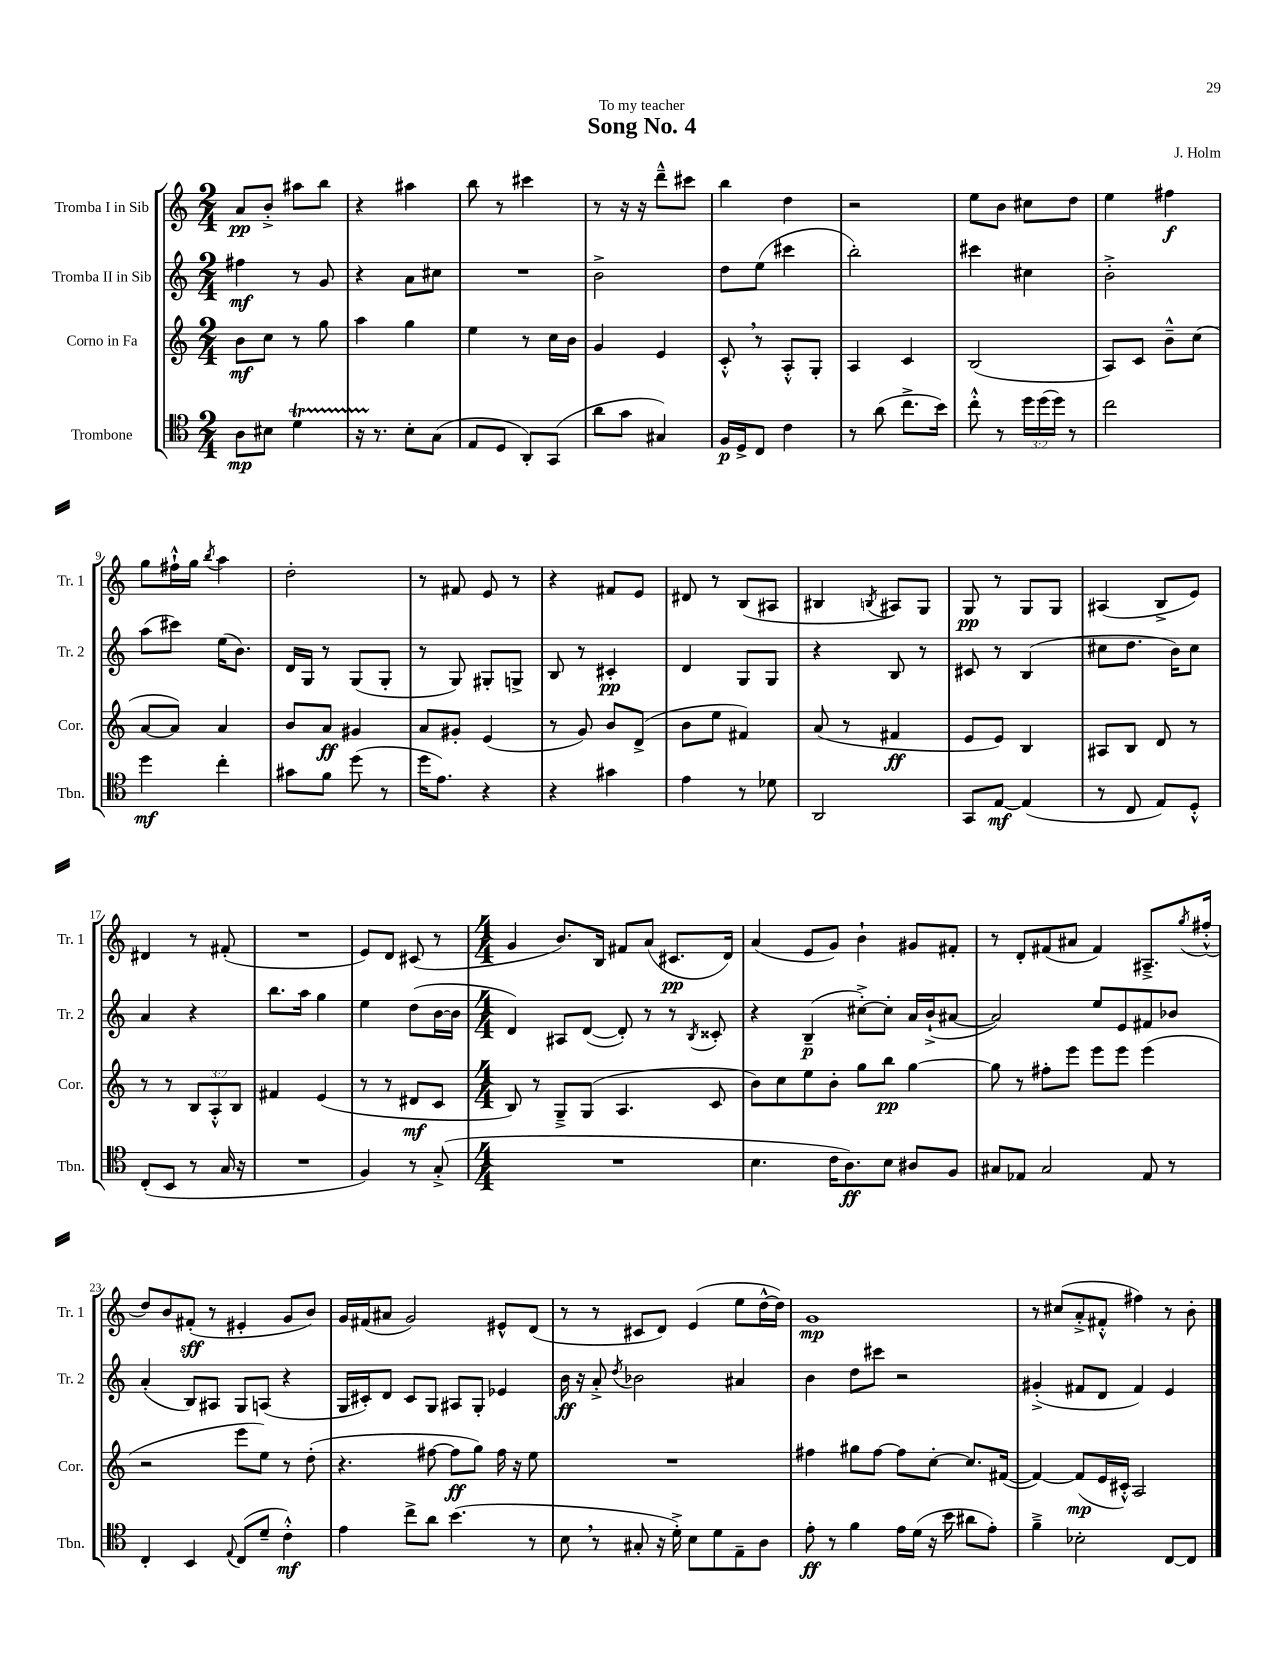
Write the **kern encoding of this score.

**kern	**dynam	**kern	**dynam	**kern	**dynam	**kern	**dynam
*part4	*part4	*part3	*part3	*part2	*part2	*part1	*part1
*staff4	*staff4	*staff3	*staff3	*staff2	*staff2	*staff1	*staff1
*I"Trombone	*	*I"Corno in Fa	*	*I"Tromba II in Sib	*	*I"Tromba I in Sib	*
*I'Tbn.	*	*I'Cor.	*	*I'Tr. 2	*	*I'Tr. 1	*
*clefC4	*	*clefG2	*	*clefG2	*	*clefG2	*
*k[]	*	*k[]	*	*k[]	*	*k[]	*
*M2/4	*	*M2/4	*	*M2/4	*	*M2/4	*
=1	=1	=1	=1	=1	=1	=1	=1
8A\L	mp	8b\L	mf	4ff#X\	mf	8a/L	pp
8B#X\J	.	8cc\J	.	.	.	8b'^/J	.
4dT\	.	8r	.	8r	.	8aa#X\L	.
.	.	8gg\	.	8g/	.	8bb\J	.
=2	=2	=2	=2	=2	=2	=2	=2
16r	.	4aa\	.	4r	.	4r	.
8.r	.	.	.	.	.	.	.
8B'\L	.	4gg\	.	8a\L	.	4aa#X\	.
(8G\J	.	.	.	8cc#X\J	.	.	.
=3	=3	=3	=3	=3	=3	=3	=3
8E/L	.	4ee\	.	2r	.	8bb\	.
8D/J	.	.	.	.	.	8r	.
8AA'/L)	.	8r	.	.	.	4ccc#X\	.
(8GG/J	.	16cc\LL	.	.	.	.	.
.	.	16b\JJ	.	.	.	.	.
=4	=4	=4	=4	=4	=4	=4	=4
8a\L	.	4g/	.	2b^\	.	8r	.
8g\J	.	.	.	.	.	16r	.
.	.	.	.	.	.	16r	.
4G#X/)	.	4e/	.	.	.	8ddd~^^\L	.
.	.	.	.	.	.	8ccc#X\J	.
=5	=5	=5	=5	=5	=5	=5	=5
16F/LL	p	8c'^^,/	.	8dd\L	.	4bb\	.
16D^/J	.	.	.	.	.	.	.
8C/J	.	8r	.	(8ee\J	.	.	.
4c\	.	8A'^^/L	.	4ccc#X\	.	4dd\	.
.	.	8G'/J	.	.	.	.	.
=6	=6	=6	=6	=6	=6	=6	=6
8r	.	4A/	.	2bb'\)	.	2r	.
(8a\	.	.	.	.	.	.	.
8.cc^\L	.	4c/	.	.	.	.	.
16b\Jk)	.	.	.	.	.	.	.
=7	=7	=7	=7	=7	=7	=7	=7
8cc'^^\	.	(2B/	.	4ccc#X\	.	8ee\L	.
8r	.	.	.	.	.	8b\J	.
24dd\LL	.	.	.	4cc#X\	.	8cc#X\L	.
(24dd\	.	.	.	.	.	.	.
24dd\JJ)	.	.	.	.	.	.	.
8r	.	.	.	.	.	8dd\J	.
=8	=8	=8	=8	=8	=8	=8	=8
2cc\	.	8A/L)	.	2b'^\	.	4ee\	.
.	.	8c/J	.	.	.	.	.
.	.	8b~^^\L	.	.	.	4ff#X\	f
.	.	(8cc\J	.	.	.	.	.
!!LO:LB:g=z
=9	=9	=9	=9	=9	=9	=9	=9
4dd\	mf	[8a/L	.	(8aa\L	.	8gg\L	.
.	.	8a/J])	.	8ccc#X\J)	.	16ff#X`^^\L	.
.	.	.	.	.	.	16gg\JJ	.
.	.	.	.	.	.	8qbb/	.
4cc'\	.	4a/	.	(16ee\KL	.	4aa\	.
.	.	.	.	8.b\J)	.	.	.
=10	=10	=10	=10	=10	=10	=10	=10
8g#X\L	.	8b/L	.	16d/LL	.	2dd'\	.
.	.	.	.	16G/JJ	.	.	.
8f\J	.	8a/J	ff	8r	.	.	.
(8dd\	.	4g#X/	.	(8G/L	.	.	.
8r	.	.	.	8G'/J	.	.	.
=11	=11	=11	=11	=11	=11	=11	=11
16dd\KL	.	8a/L	.	8r	.	8r	.
8.e\J)	.	.	.	.	.	.	.
.	.	8g#X'/J	.	8G/)	.	8f#X/	.
4r	.	(4e/	.	8G#X'/L	.	8e/	.
.	.	.	.	8Gn^/J	.	8r	.
=12	=12	=12	=12	=12	=12	=12	=12
4r	.	8r	.	8B/	.	4r	.
.	.	8g/)	.	8r	.	.	.
4g#X\	.	8b/L	.	4c#X'/	pp	8f#X/L	.
.	.	(8d^/J	.	.	.	8e/J	.
=13	=13	=13	=13	=13	=13	=13	=13
4e\	.	8b\L	.	4d/	.	8d#X/	.
.	.	8ee\J	.	.	.	8r	.
8r	.	4f#X/)	.	8G/L	.	(8B/L	.
8d-X\	.	.	.	8G/J	.	8A#X/J	.
=14	=14	=14	=14	=14	=14	=14	=14
2AA/	.	(8a/	.	4r	.	4B#X/	.
.	.	8r	.	.	.	.	.
.	.	.	.	.	.	8qBn/	.
.	.	4f#X/	ff	8B/	.	8A#X/L)	.
.	.	.	.	8r	.	8G/J	.
=15	=15	=15	=15	=15	=15	=15	=15
8GG/L	.	8e/L	.	8c#X/	.	8G/	pp
[8E/J	mf	8e/J)	.	8r	.	8r	.
(4E/]	.	4B/	.	(4B/	.	8G/L	.
.	.	.	.	.	.	8G/J	.
=16	=16	=16	=16	=16	=16	=16	=16
8r	.	8A#X/L	.	8cc#X\L	.	(4A#X/	.
8C/	.	8B/J	.	8.dd\J	.	.	.
8E/L)	.	8d/	.	.	.	8B^/L	.
.	.	.	.	16b\KL)	.	.	.
8D'^^/J	.	8r	.	8cc#\J	.	8e/J)	.
!!LO:LB:g=z
=17	=17	=17	=17	=17	=17	=17	=17
(8C'/L	.	8r	.	4a/	.	4d#X/	.
8BB/J	.	8r	.	.	.	.	.
8r	.	12B/L	.	4r	.	8r	.
.	.	12A'^^/	.	.	.	.	.
16G/	.	.	.	.	.	(8f#X'/	.
.	.	12B/J	.	.	.	.	.
16r	.	.	.	.	.	.	.
=18	=18	=18	=18	=18	=18	=18	=18
2r	.	4f#X/	.	8.bb\L	.	2r	.
.	.	.	.	16aa\Jk	.	.	.
.	.	(4e/	.	4gg\	.	.	.
=19	=19	=19	=19	=19	=19	=19	=19
4F/)	.	8r	.	4ee\	.	8e/L)	.
.	.	8r	.	.	.	8d/J	.
8r	.	8d#X/L	mf	(8dd\L	.	(8c#X/	.
(8G'^/	.	8c/J	.	[16b\L	.	8r	.
.	.	.	.	16b\JJ]	.	.	.
=20	=20	=20	=20	=20	=20	=20	=20
*M4/4	*	*M4/4	*	*M4/4	*	*M4/4	*
1r	.	8B/)	.	4d/)	.	4g/	.
.	.	8r	.	.	.	.	.
.	.	8G~^/L	.	8A#X/L	.	8.b/L)	.
.	.	(8G/J	.	([8d/J	.	.	.
.	.	.	.	.	.	16B/Jk	.
.	.	4.A/	.	8d'/])	.	8f#X/L	.
.	.	.	.	8r	.	(8a/J	.
.	.	.	.	8r	.	8.c#X/L	pp
.	.	.	.	8qB/	.	.	.
.	.	8c/	.	8c##X'/	.	.	.
.	.	.	.	.	.	16d/Jk)	.
=21	=21	=21	=21	=21	=21	=21	=21
4.B\	.	8b\L)	.	4r	.	(4a/	.
.	.	8cc\	.	.	.	.	.
.	.	8ee\	.	(4B~/	p	8e/L	.
16c\KL	.	8b'\J	.	.	.	8g/J)	.
8.A\)	ff	.	.	.	.	.	.
.	.	8gg\L	.	[8cc#X'^\L)	.	4b`\	.
8B\J	.	8bb\J	pp	8cc#'\J]	.	.	.
8A#X/L	.	[4gg\	.	16a/LL	.	8g#X/L	.
.	.	.	.	(16b`^/J	.	.	.
8F/J	.	.	.	[8a#X/J	.	8f#X'/J	.
=22	=22	=22	=22	=22	=22	=22	=22
8G#X/L	.	8gg\]	.	2a#/])	.	8r	.
8E-X/J	.	8r	.	.	.	8d'/L	.
2G#/	.	8ff#X'\L	.	.	.	(8f#X/	.
.	.	8eee\J	.	.	.	8a#X/J	.
.	.	8eee\L	.	8ee/L	.	4f#/)	.
.	.	8eee\J	.	8e/	.	.	.
8E-/	.	(4eee\	.	8f#X/	.	8.A#X~^/L	.
8r	.	.	.	8b-X/J	.	.	.
.	.	.	.	.	.	8qgg/	.
.	.	.	.	.	.	(16ff#X'^^/Jk	.
!!LO:LB:g=z
=23	=23	=23	=23	=23	=23	=23	=23
4C'/	.	2r	.	(4a'/	.	8dd/L)	.
.	.	.	.	.	.	8b/	.
4BB/	.	.	.	8B/L)	.	(8f#X'/J	sff
.	.	.	.	8A#X/J	.	8r	.
8qqE/	.	.	.	.	.	.	.
(8C/L	.	8eee\L	.	8G/L	.	4e#X'/	.
8d~/J	.	8ee\J)	.	(8An/J	.	.	.
4c'^^\)	mf	8r	.	4r	.	8g/L	.
.	.	(8dd'\	.	.	.	8b/J)	.
=24	=24	=24	=24	=24	=24	=24	=24
4e\	.	4.r	.	16G/LL	.	16g/LL	.
.	.	.	.	16c#X'/J)	.	(16f#X/J	.
.	.	.	.	8d/J	.	8a#X/J	.
8cc^\L	.	.	.	8c#/L	.	2g/)	.
8a\J	.	[8ff#X\	.	8G/J	.	.	.
(4.b\	.	8ff#\L]	ff	8A#X/L	.	.	.
.	.	8gg\J)	.	8G'/J	.	.	.
.	.	16ff#\	.	4e-X/	.	8e#X^^/L	.
.	.	16r	.	.	.	.	.
8r	.	8ee\	.	.	.	(8d/J	.
=25	=25	=25	=25	=25	=25	=25	=25
8B,\	.	1r	.	16b\	ff	8r	.
.	.	.	.	16r	.	.	.
8r	.	.	.	8a'^/	.	8r	.
.	.	.	.	8qdd/	.	.	.
8G#X'/	.	.	.	2b-X\	.	8c#X/L	.
16r	.	.	.	.	.	8d/J)	.
16d'^\)	.	.	.	.	.	.	.
8B\L	.	.	.	.	.	(4e/	.
8d\	.	.	.	.	.	.	.
8E~\	.	.	.	4a#X/	.	8ee\L	.
8A\J	.	.	.	.	.	[16dd^^\L	.
.	.	.	.	.	.	16dd\JJ])	.
=26	=26	=26	=26	=26	=26	=26	=26
8e'\	ff	4ff#X\	.	4b\	.	1g	mp
8r	.	.	.	.	.	.	.
4f\	.	8gg#X\L	.	8dd\L	.	.	.
.	.	[8ff#\J	.	8ccc#X\J	.	.	.
16e\LL	.	8ff#\L]	.	2r	.	.	.
(16d\JJ	.	.	.	.	.	.	.
16r	.	[8cc'\J	.	.	.	.	.
16b\	.	.	.	.	.	.	.
8a#X\L	.	8.cc/L]	.	.	.	.	.
8e'\J)	.	.	.	.	.	.	.
.	.	([16f#X/Jk	.	.	.	.	.
=27	=27	=27	=27	=27	=27	=27	=27
4f~^\	.	4f#/_)	.	(4g#X'^/	.	8r	.
.	.	.	.	.	.	(8cc#X/L	.
2B-X'\	.	(8f#/L]	mp	8f#X/L	.	8a'^/	.
.	.	16e/L	.	8d/J	.	8f#X'^^/J	.
.	.	16c#X'^^/JJ)	.	.	.	.	.
.	.	2A/	.	4f#/)	.	4ff#X\)	.
[8C/L	.	.	.	4e/	.	8r	.
8C/J]	.	.	.	.	.	8b'\	.
==	==	==	==	==	==	==	==
*-	*-	*-	*-	*-	*-	*-	*-
